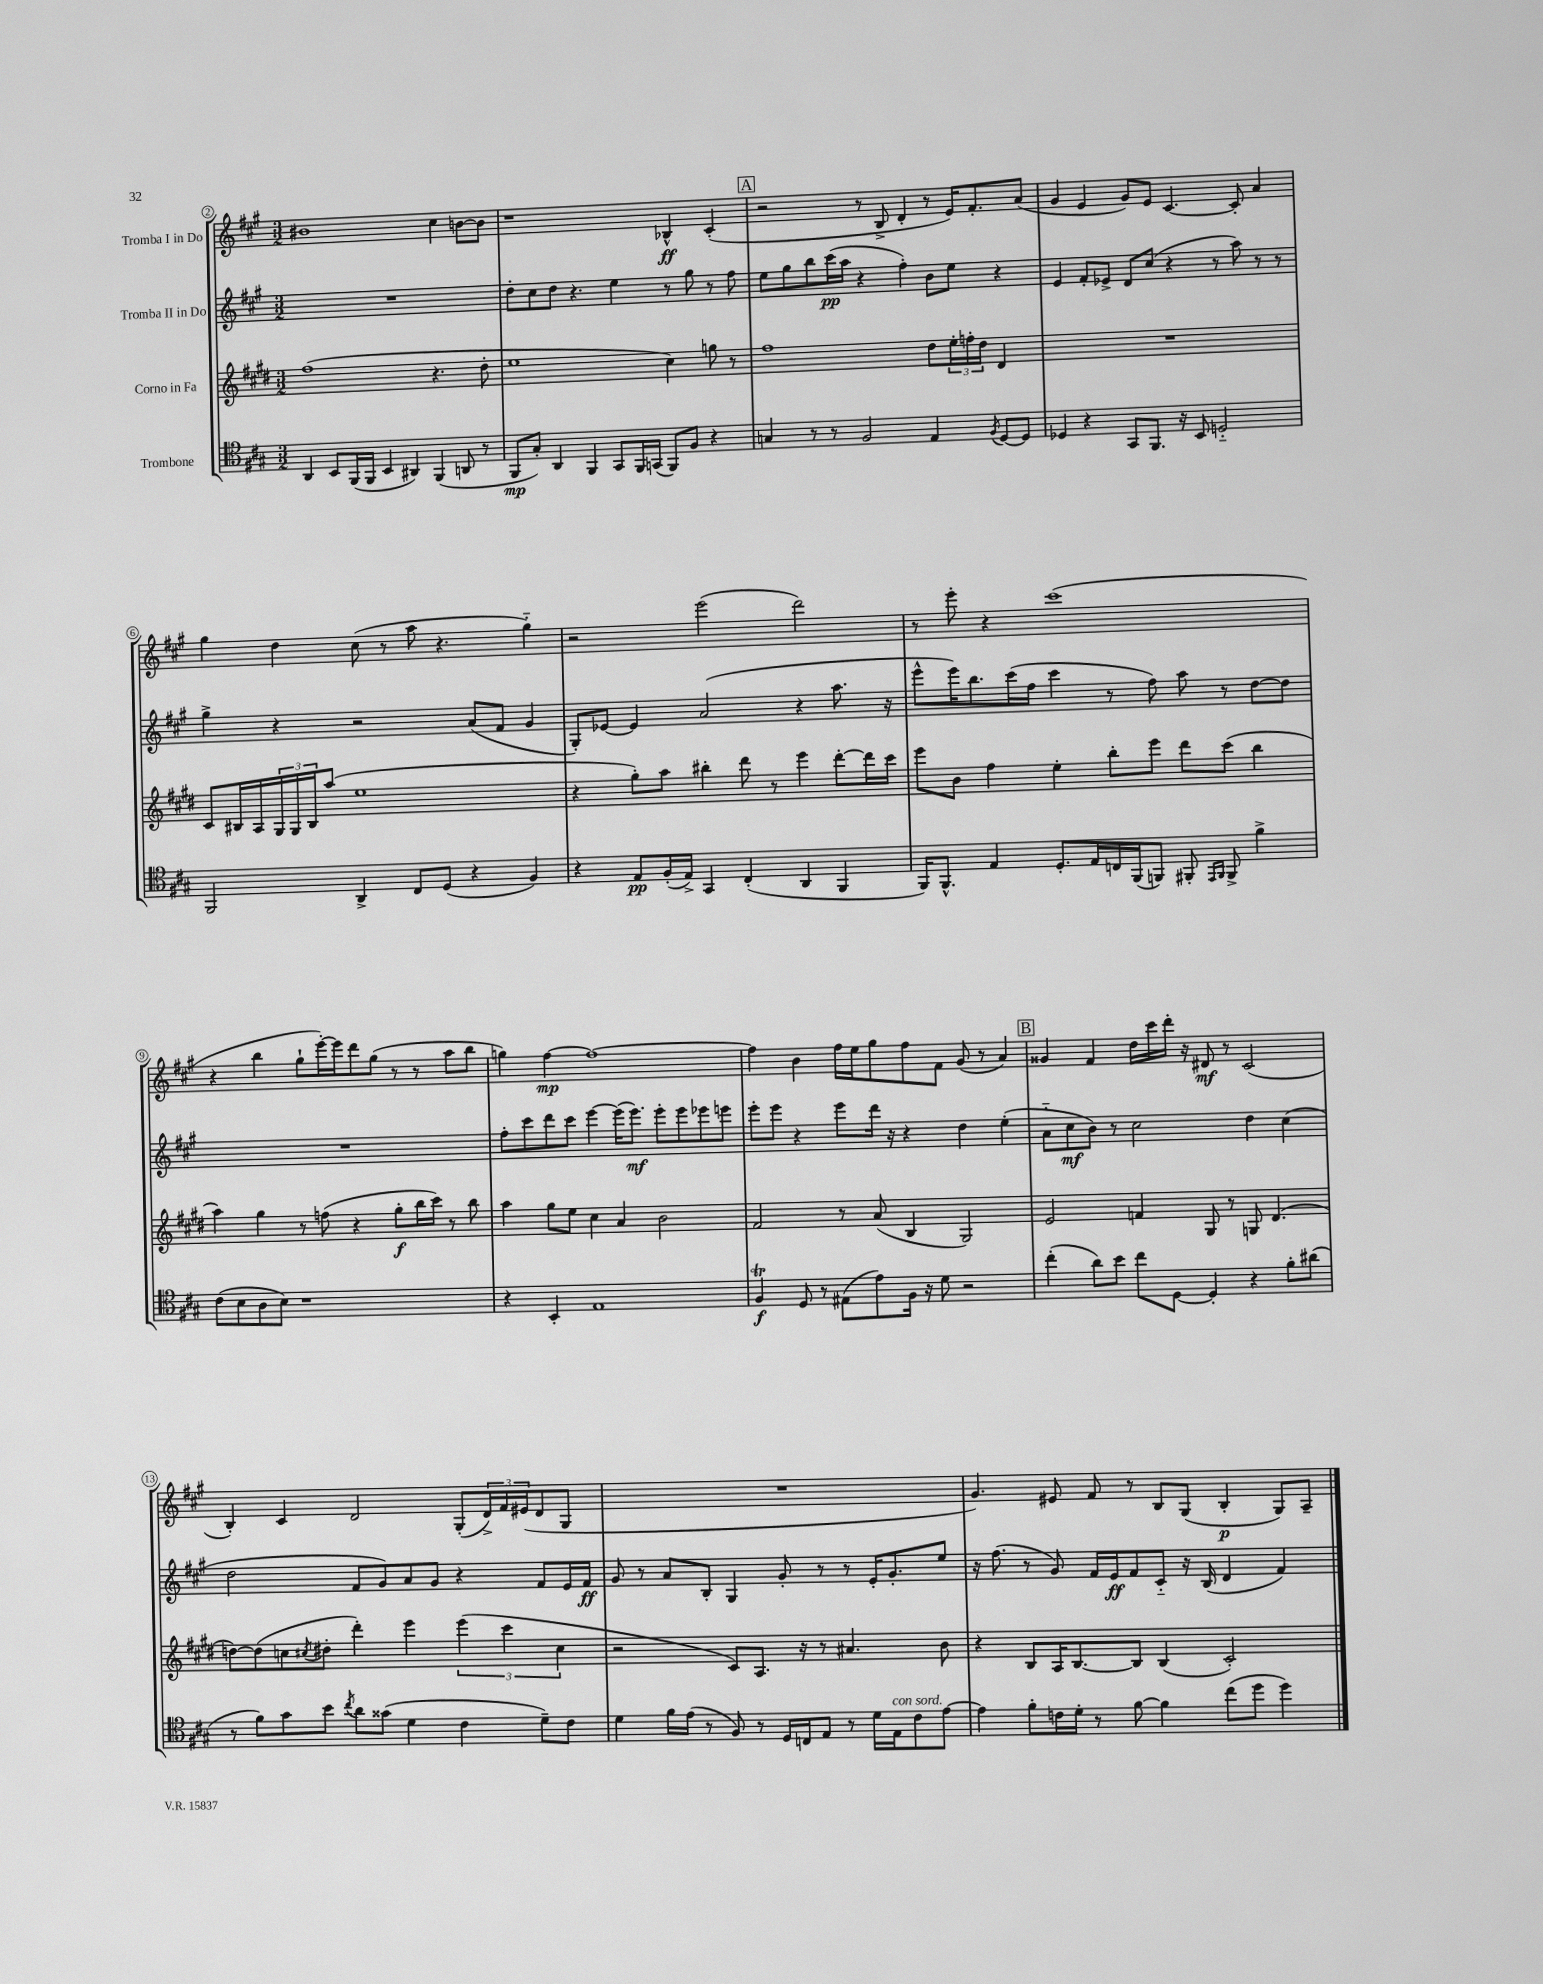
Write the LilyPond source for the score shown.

<<
\new StaffGroup <<
\new Staff = "s0" \with { instrumentName = "Tromba I in Do" } {
    \clef treble \key a \major \numericTimeSignature \time 3/2
    bis'1 cis''4 b'8~ b'8 |
    r1 bes4-^\ff cis'4-.( |
    \mark \markup { \box "A" } r2 r8 b8-> d'4-. r8 e'16) fis'8.-. a'8( |
    gis'4 e'4 gis'8) e'8 cis'4.~ cis'8-. a'4 |
    gis''4 d''4 cis''8( r8 a''8 r4. gis''4-_) |
    r2 e'''2( d'''2) |
    r8 e'''8-. r4 cis'''1( |
    r4 b''4 gis''8-! e'''16~-.) e'''16 d'''8 gis''8( r8 r8 a''8 b''8 |
    g''4) fis''4~\mp fis''1~ |
    fis''4 b'4 fis''16 e''16 gis''8 fis''8 fis'8 gis'8( r8 a'4) |
    \mark \markup { \box "B" } gisis'4 fis'4 d''16 cis'''16 d'''16-. r16 dis'8\mf r8 cis'2( |
    b4-.) cis'4 d'2 gis8-.( \tuplet 3/2 { d'16->) fis'16 eis'16( } d'8 gis8 |
    R1. |
    gis'4.) eis'8 fis'8 r8 b8 gis8( b4-.\p gis8) a8-- \bar "|." |
}
\new Staff = "s1" \with { instrumentName = "Tromba II in Do" } {
    \clef treble \key a \major \numericTimeSignature \time 3/2
    R1. |
    d''8-. cis''8 d''8 r4. e''4 r8 gis''8 r8 fis''8 |
    \mark \markup { \box "A" } e''8 gis''8 b''8 cis'''16\pp( a''16 r4 fis''4-.) b'8 e''8 r4 |
    e'4 fis'8-. ees'8-> d'8 cis''8( r4 r8 a''8) r8 r8 |
    gis''4-> r4 r2 a'8( fis'8 gis'4 |
    gis8-.) ees'8~ ees'4 a'2( r4 a''8. r16 |
    e'''8-^ e'''16) b''8. cis'''16( fis''16 cis'''4 r8 fis''8) a''8 r8 d''8~ d''8 |
    R1. |
    fis''8-. cis'''8 d'''8 cis'''8 e'''4~ e'''16( e'''8.\mf) e'''8-. e'''8 ees'''8 e'''8 |
    e'''8-. e'''8 r4 e'''8 d'''16 r16 r4 d''4 e''4-.( |
    \mark \markup { \box "B" } a'8-_ cis''8\mf b'8) r8 cis''2 d''4 cis''4( |
    d''2 fis'8 gis'8) a'8 gis'8 r4 fis'8 e'16 fis'16\ff |
    gis'8 r8 a'8 b8-. gis4 gis'8-. r8 r8 e'16-. gis'8.-. e''8 |
    r16 fis''8.( r8 gis'8) fis'16 e'16\ff fis'8 cis'8-_ r16 b16( d'4 fis'4) \bar "|." |
}
\new Staff = "s2" \with { instrumentName = "Corno in Fa" } {
    \clef treble \key e \major \numericTimeSignature \time 3/2
    fis''1( r4. dis''8-. |
    e''1 cis''4) g''8 r8 |
    \mark \markup { \box "A" } fis''1 dis''8 \tuplet 3/2 { e''16-. f''16-. dis''16 } dis'4 |
    R1. |
    cis'8 bis16 a16 \tuplet 3/2 { gis16 gis16 bis16 } a''8( e''1 |
    r4 gis''8-.) a''8 bis''4-. dis'''8 r8 e'''4 dis'''8~-. dis'''16 cis'''16 |
    e'''8 b'8 fis''4 e''4-. b''8-. e'''8 dis'''8 cis'''8( b''4 |
    a''4) gis''4 r8 f''8( r4 gis''8-.\f b''16 cis'''16) r8 b''8 |
    a''4 gis''8 e''8 cis''4 a'4 b'2 |
    fis'2 r8 a'8( b4 gis2) |
    \mark \markup { \box "B" } e'2 f'4 gis8 r8 g8 dis'4.( |
    d''8~) d''8( c''8 \acciaccatura { cis''8 } dis''8-. dis'''4-.) e'''4 \tuplet 3/2 { e'''4( cis'''4 cis''4 } |
    r2 cis'8) a8. r16 r8 ais'4. b'8 |
    r4 b8 a16 b8.~ b8 b4( cis'2-.) \bar "|." |
}
\new Staff = "s3" \with { instrumentName = "Trombone" } {
    \clef tenor \key a \major \numericTimeSignature \time 3/2
    a,4 b,8 fis,16( fis,16 b,4 ais,4) fis,4( a,8 r8 |
    fis,8\mp gis8-.) a,4 fis,4 gis,8 fis,16 g,16( fis,8) fis8 r4 |
    \mark \markup { \box "A" } g4 r8 r8 fis2 e4 \acciaccatura { fis8 } d8~ d8 |
    des4 r4 gis,8 fis,8. r16 b,8 d2-_ |
    fis,2 a,4-> cis8 d8( r4 fis4) |
    r4 e8\pp fis16-.( e16->) gis,4 cis4-.( a,4 fis,4 |
    fis,16) fis,8.-^ e4 d8.-. e16 c16 fis,16( f,8) fis,8-. \grace { e,16 fis,16 } fis,8-> fis'4-> |
    cis'8( b8 a8 b8) r1 |
    r4 b,4-. e1 |
    fis4\trill\f d8 r8 eis8( e'8) fis16 r16 d'8 r2 |
    \mark \markup { \box "B" } cis''4-.( a'8) b'8 cis''8 d8~ d4-. r4 fis'8-. ais'8( |
    r8 fis'8) gis'8 b'8 \acciaccatura { cis''8 } a'8 gisis'8( d'4 cis'4 d'8--) cis'8 |
    d'4 fis'16 e'16( r8 fis8) r8 d16 c16 e8 r8 d'16 e16^\markup { \italic "con sord." } cis'8 e'8~ |
    e'4 fis'8-. c'16 d'16-. r8 fis'8~ fis'4 cis''8( d''8 d''4) \bar "|." |
}
>>
>>
\layout { \context { \Score currentBarNumber = #2 \override BarNumber.stencil = #(make-stencil-circler 0.1 0.3 ly:text-interface::print) } }
